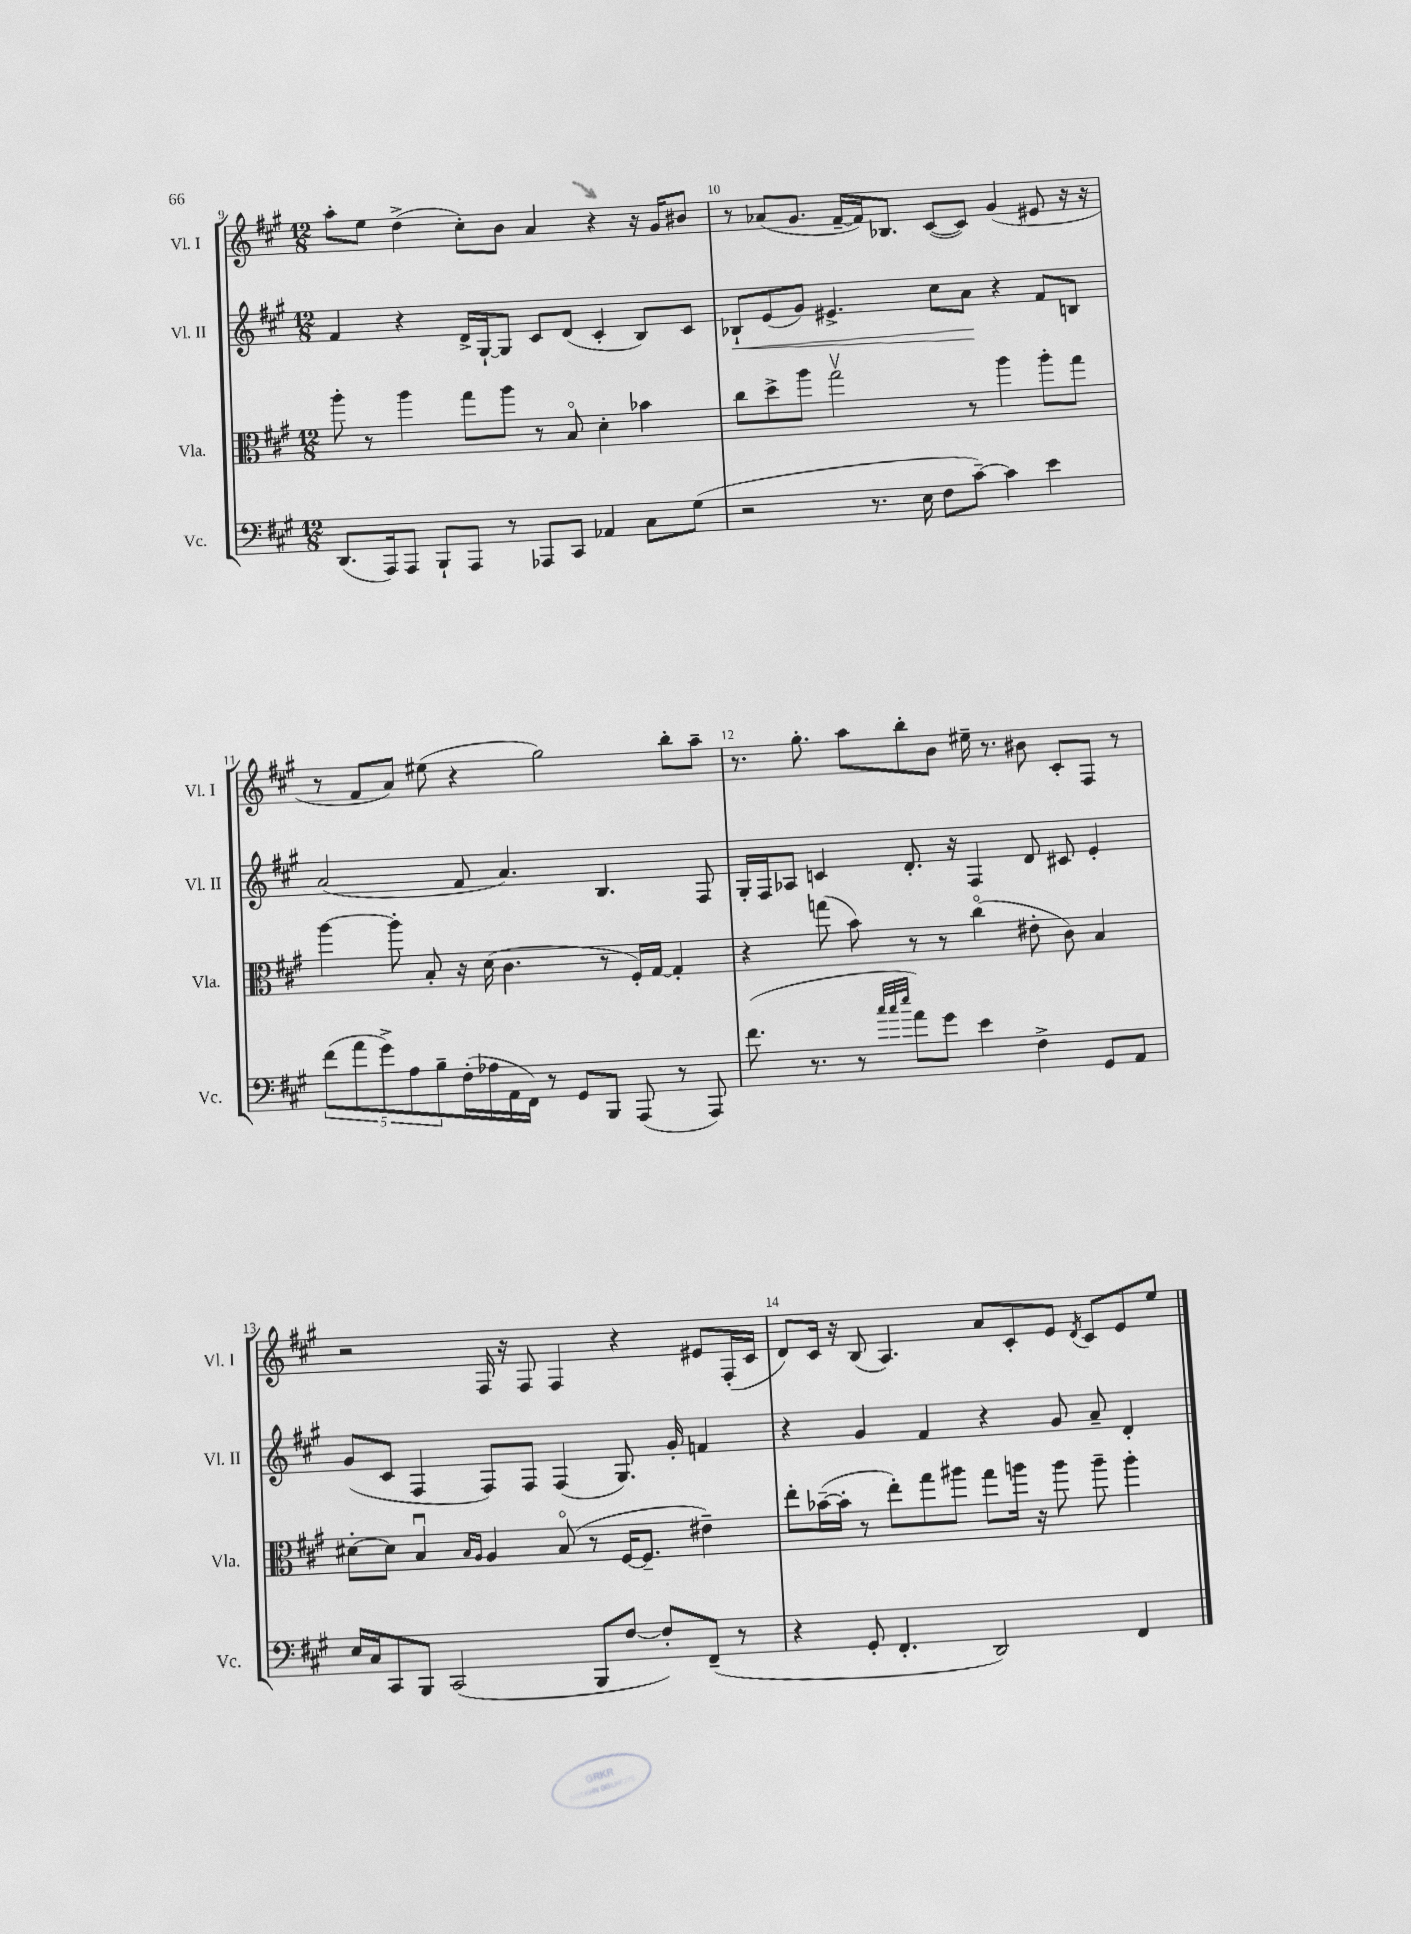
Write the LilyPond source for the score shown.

<<
\new StaffGroup <<
\new Staff = "s0" \with { instrumentName = "Vl. I" shortInstrumentName = "Vl. I" } {
    \clef treble \key a \major \numericTimeSignature \time 12/8
    a''8-. e''8 d''4->( cis''8-.) b'8 a'4 r4 r16 gis'16 bis'8 |
    r8 aes'8( gis'8. fis'16~-- fis'16) bes8. cis'8~( cis'8) gis'4( eis'8 r16 r16 |
    r8 fis'8 a'8) eis''8( r4 gis''2) b''8-. a''8-- |
    r8. gis''8.-. a''8 b''8-. b'8 eis''16-- r8. bis'8 cis'8-. fis8 r8 |
    r2 fis16 r16 fis8 fis4 r4 eis'8 fis16-.( cis'16 |
    d'8) cis'16 r16 b8( a4.) a'8 cis'8-. e'8 \acciaccatura { d'8 } cis'8 e'8 e''8 \bar "|." |
}
\new Staff = "s1" \with { instrumentName = "Vl. II" shortInstrumentName = "Vl. II" } {
    \clef treble \key a \major \numericTimeSignature \time 12/8
    fis'4 r4 d'16-> gis16~-! gis8 cis'8 d'8( cis'4-. b8) cis'8 |
    bes8-!\< e'8( gis'8) eis'4.-> cis''8 a'8\! r4 fis'8 b8 |
    a'2( fis'8 a'4.) b4. fis8 |
    gis16-. fis16 aes8 c'4 d'8.-. r16 fis4 d'8 cis'8 e'4-. |
    gis'8( cis'8 fis4 fis8) fis8 fis4( gis8.) gis'16-. f'4 |
    r4 gis'4 fis'4 r4 gis'8 a'8-- d'4-. \bar "|." |
}
\new Staff = "s2" \with { instrumentName = "Vla." shortInstrumentName = "Vla." } {
    \clef alto \key a \major \numericTimeSignature \time 12/8
    a''8-. r8 a''4 gis''8 a''8 r8 b8\flageolet d'4-. bes'4 |
    cis''8 d''8-> a''8 gis''2\upbow r8 a''4 a''8-. gis''8 |
    a''4~ a''8-. b8-. r16 d'16( cis'4. r8 fis16-.) gis16~ gis4-. |
    r4 g''8( b'8) r8 r8 cis''4\flageolet( eis'8-. cis'8) b4 |
    dis'8~-. dis'8 b4\downbow \grace { b16 a16 } a4 b8\flageolet( r8 fis16~ fis8.-- eis'4--) |
    e''8-. bes'16~--( bes'16-. r8 e''8-.) gis''8 ais''8 gis''8 a''16 r16 a''8 a''8-- a''4-. \bar "|." |
}
\new Staff = "s3" \with { instrumentName = "Vc." shortInstrumentName = "Vc." } {
    \clef bass \key a \major \numericTimeSignature \time 12/8
    d,8.( a,,16) a,,8 b,,8-! a,,8 r8 aes,,8 cis,8 aes,4 cis8 gis8( |
    r2 r8. e16 fis8 cis'8~--) cis'4 e'4 |
    \tuplet 5/4 { fis'8( a'8 gis'8->) a8 b8-- } fis16-.( aes16 a,16 fis,16) r8 gis,8 b,,8 a,,8( r8 a,,8) |
    fis'8.( r8. r8 \grace { cis''32 cis''32 e''32 } a'8) gis'8 e'4 fis4-> gis,8 a,8 |
    e16 cis16 cis,8 b,,8 cis,2( b,,8 fis8~ fis8-.) fis,8--( r8 |
    r4 gis,8-. fis,4.-. d,2) fis,4 \bar "|." |
}
>>
>>
\layout { \context { \Score currentBarNumber = #9 \override BarNumber.break-visibility = ##(#f #t #t) barNumberVisibility = #all-bar-numbers-visible } }
